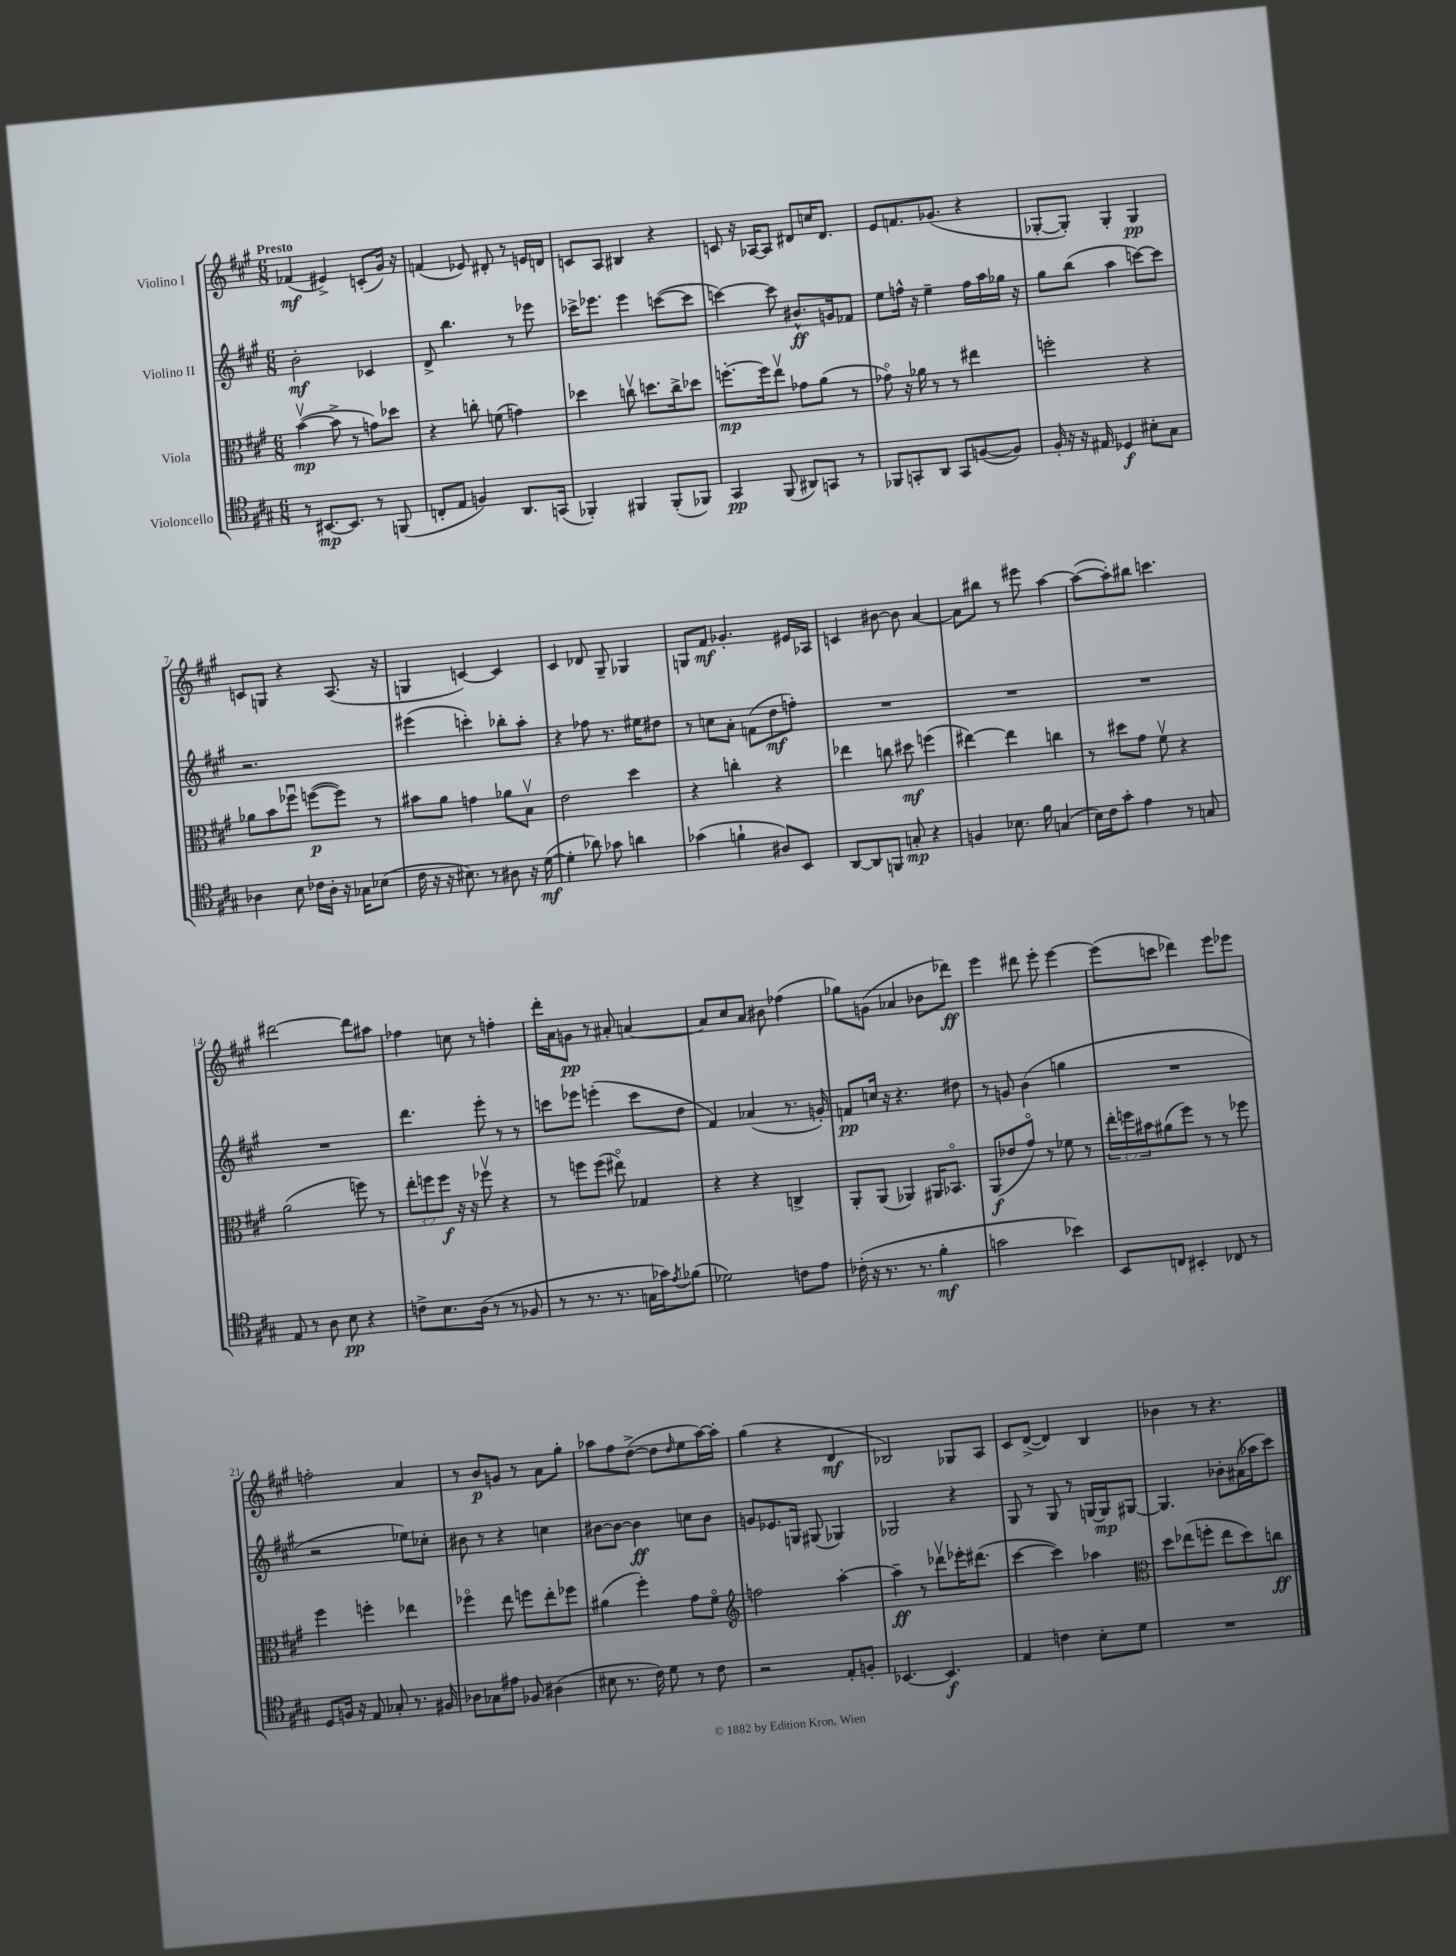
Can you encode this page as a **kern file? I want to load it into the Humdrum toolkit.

**kern	**kern	**kern	**kern
*staff4	*staff3	*staff2	*staff1
*clefC4	*clefC3	*clefG2	*clefG2
*k[f#c#g#]	*k[f#c#g#]	*k[f#c#g#]	*k[f#c#g#]
*M6/8	*M6/8	*M6/8	*M6/8
8r	([4bv	2b'	(4f-
[8.BB#	.	.	.
.	8b^]	.	4e#^)
8.BB#]	.	.	.
.	8r	.	.
8r	8g)	4c-	(8c'
(8FF	8dd-	.	16g#)
.	.	.	16r
=	=	=	=
8C'	4r	8d^	(4f
8E	.	4.bb	.
4F)	8cc'	.	8e-)
.	(8f	.	8d#'
8.AA	4g)	8r	8r
.	.	8eee-	16e
(16GG	.	.	16d
=	=	=	=
4FF-')	4dd-	16ccc-^	8c
.	.	8.eee-	.
.	.	.	8A
4FF#	8ccv	4eee-	4B#
.	8.dd	.	.
(8FF#'	.	([8ccc	4r
.	16cc^	.	.
8FF-)	8dd-	8ccc]	.
=	=	=	=
4GG#	[8.ff'	[4ccc)	8c
.	.	.	16r
.	16ff]	.	[16A-
(8FF#	8eev	8ccc]	8A-]
8AA#)	8g-	8.b#^^	8d#
8GG	(8a	.	16cc
.	.	16g	8.d#
8r	8r	8f-	.
=	=	=	=
8FF-	8g-o)	8ee	8e
8GG'	16r	16ff^^	8.f
.	16a-	16r	.
8AA	8r	4ee~	.
.	.	.	(8.g-
8GG	8r	.	.
([8F	4ee#	16ff	4r
.	.	16aa	.
8F])	.	16gg-	.
.	.	16r	.
=	=	=	=
16F#'	2ff'	8gg#	[8G-'
16r	.	.	.
16r	.	(8bb	8G-'])
16E#	.	.	.
4D-	.	4aa	4G-'
8B#'	4r	[8ccc)	4G-
8G#	.	8ccc]	.
=	=	=	=
4A-	8a-	2.r	8c
.	8b	.	8G
8B	8ff-u	.	4r
16c-	([8ff	.	.
16A-'	.	.	.
16r	8ff])	.	(8.A
16G-	.	.	.
(8B-	8r	.	.
.	.	.	16r
=	=	=	=
16c#	8b#	(4eee#	4G
16r	.	.	.
16r	8a	.	.
8.B#)	.	.	.
.	4g	4ccc')	[4c)
8r	.	.	.
8A#	8a-	8bb-'	4c]
16r	8Bv	8aa'	.
([16d	.	.	.
=	=	=	=
4d']	2e	4r	4c#
8a-)	.	8ff-	8d-
8g-	.	8.r	8G#~
4a	4dd	.	4G-
.	.	16ee#	.
.	.	8dd#	.
=	=	=	=
(4g-	4r	8r	8G
.	.	8cc	8f#
4f`	4cc'	8a'	4.g-'
.	.	(8f	.
8A#)	4r	8dd	.
8BB	.	8ff')	16e#
.	.	.	16A-
=	=	=	=
[8AA	4ee-	2.r	4c
8AA]	.	.	.
8FF	8cc	.	[8b#
8G'	8dd#	.	8b#]
4r	(4ff	.	[4a
=	=	=	=
4F	[4ee#)	2.r	8a]
.	.	.	8bb#
8.B-	4ee#]	.	8r
.	.	.	8eee#
16f#	.	.	.
(4G	4cc	.	[4aa
=	=	=	=
16B)	8r	2.r	(8aa_
16c#	.	.	.
8g#'	8dd#	.	8aa'])
4e	8g#	.	8bb#
.	8f#v	.	4.ccc
8r	4r	.	.
8G	.	.	.
=	=	=	=
8E	(2a	2.r	[2ddd#
8r	.	.	.
8A	.	.	.
8B	.	.	.
4r	8ff)	.	8ddd#]
.	8r	.	8aa#
=	=	=	=
8c^	12ee'	4.ddd	4ff-
.	12ff	.	.
8.B	.	.	.
.	12ff	.	.
.	16r	.	8cc
(16A	16r	.	.
8r	8ff-v	8eee'	8r
8r	4r	8r	4ff'
8F-	.	8r	.
=	=	=	=
8r	8r	8ccc	16ddd'
.	.	.	16a
8.r	8ff	8eee-	8g
.	(8ff	(4eee'	8r
8.r	.	.	.
.	8ee#o)	.	8a#'
16G	4G-	8ccc	[4a
16g-)	.	.	.
8qe	.	.	.
(8f-	.	8dd	.
=	=	=	=
2d-)	4r	4f#)	8a]
.	.	.	8cc#
.	4r	(4a-	8a
.	.	.	8b#
8c	4C^	8.r	(4ff-
8e	.	.	.
.	.	16g')	.
=	=	=	=
(16c-'	8AA'	8f	8gg-)
16r	.	.	.
8.r	(8AA	16cc	(8g
.	.	16r	.
.	4AA-)	4.r	4a-
8.r	.	.	.
4f#'	16AA#	.	8b-
.	8.BB-o	.	.
.	.	8dd#	8ddd-)
=	=	=	=
2g	(8AA	8r	4eee
.	8e-	8g	.
.	8g#o)	(4b	8ddd#
.	8r	.	8eee'
4b-)	8f-	4gg	[4eee
.	8r	.	.
=	=	=	=
8BB	24ee'	2.r	(8eee]
.	24ff	.	.
.	24b#	.	.
8C	(8a#	.	8ccc
4BB#'	8ff)	.	4ddd-)
.	8r	.	.
8C-	8r	.	8eee
8r	8ff-	.	8eee-
=	=	=	=
8D	4ff#	2r	2ff'
16F	.	.	.
16r	.	.	.
8E	4ff'	.	.
8G-'	.	.	.
8.r	4ee-	8ee-)	4a
.	.	8cc-'	.
16F#	.	.	.
=	=	=	=
8A-	4ff-o	8b#	8r
8G-	.	8r	8b
8e#	8ee	4r	8g
8F-	8ff	.	8r
(4A#	8ee'	4cc	8a
.	8ff-	.	8gg#'
=	=	=	=
8B#	(4a#	[8b#	8aa-
8.r	.	8b#_	8ff#
.	4ff#')	4b#]	([8dd^
16c#)	.	.	.
8d	.	.	8dd]
.	.	.	16qqdd
8r	8g#	8cc	8ee
8c#	8f#o	8b#	[16aa-)
.	.	.	16aa-']
=	=	=	=
*	*clefG2	*	*
2r	2ff	8g	(4gg#
.	.	8.e-	.
.	.	.	4r
.	.	16G	.
.	.	(8G#	.
8E'	[4aa'	4G-)	4d
8F'	.	.	.
=	=	=	=
[4.BB-	4aa~]	2G-	2B-)
.	8r	.	.
4.BB-]	8ddd-v	.	.
.	16eee-'	4r	8G-
.	(8.ddd#	.	.
.	.	.	8A
=	=	=	=
4E	[4ccc#	8G#	8c#
.	.	8r	([8d^
4c	4ccc#])	8G#	4d])
.	.	8r	.
8B'	4aa-	[16G	4B
.	.	16G]	.
8d	.	[8G#	.
=	=	=	=
*	*clefC3	*	*
2.r	8dd	4.G#]	4b-
.	(8ee-	.	.
.	8ff'	.	8r
.	8ee-	8b-'	4.r
.	8dd)	(16a#	.
.	.	16aa-	.
.	8cc	8ccc#)	.
==	==	==	==
*-	*-	*-	*-
